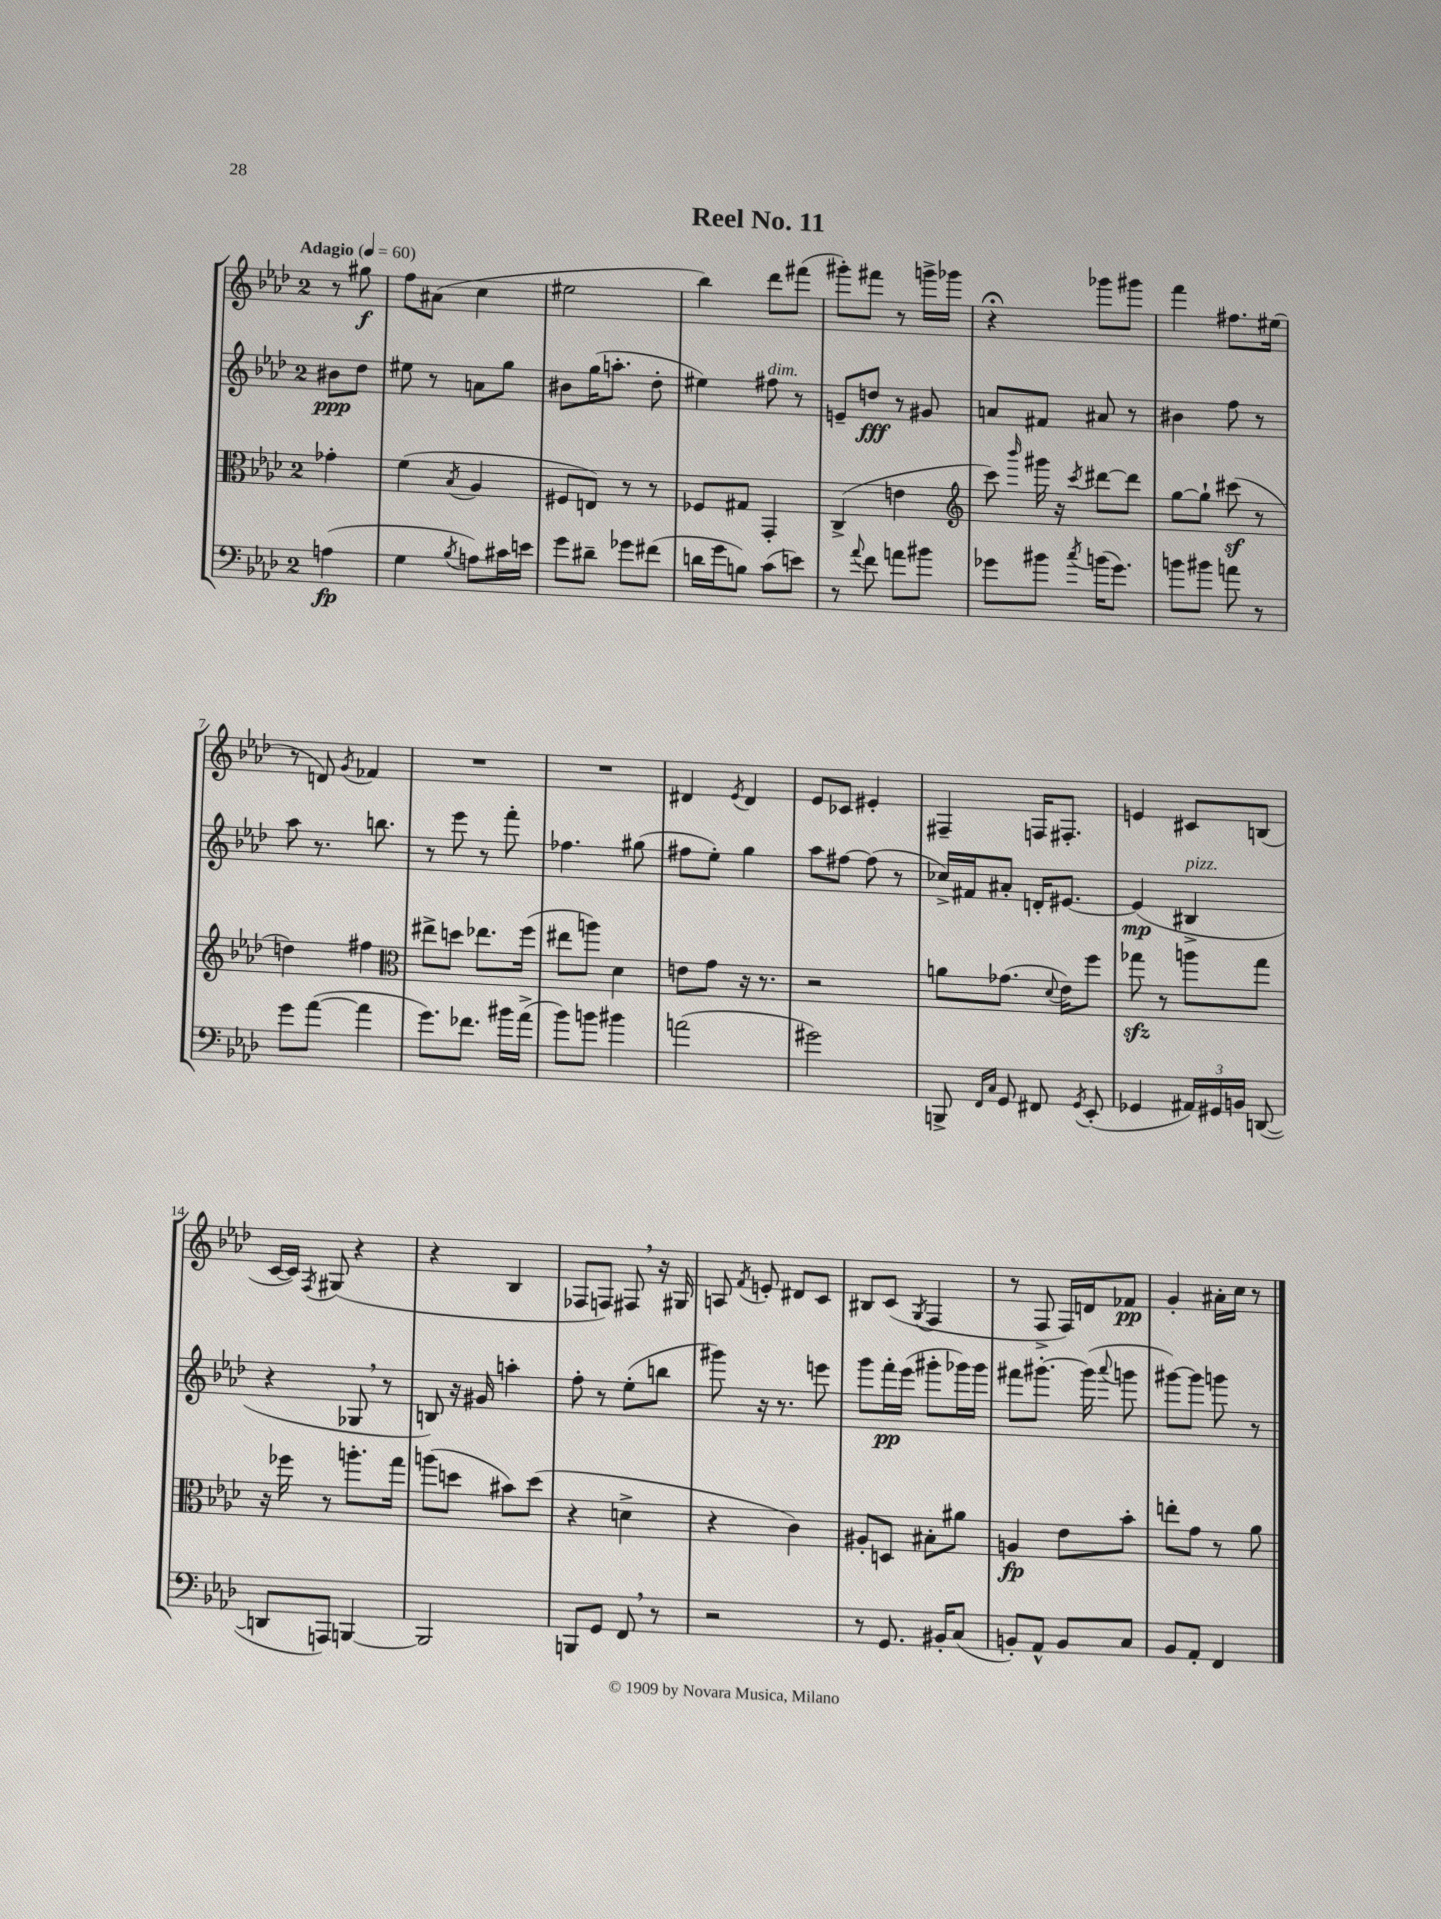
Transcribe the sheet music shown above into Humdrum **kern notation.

**kern	**kern	**kern	**kern
*staff4	*staff3	*staff2	*staff1
*clefF4	*clefC3	*clefG2	*clefG2
*k[b-e-a-d-]	*k[b-e-a-d-]	*k[b-e-a-d-]	*k[b-e-a-d-]
*M2/4	*M2/4	*M2/4	*M2/4
*MM60	*MM60	*MM60	*MM60
(4A	4g-'	8b#	8r
.	.	8dd-	8gg#
=	=	=	=
4G	(4f	8ee#	8ff
.	.	8r	(8a#
8qB-	8qB-	.	.
8A)	4A-	8a	4cc
16c#	.	8gg	.
16e	.	.	.
=	=	=	=
8g	8F#	8b#	2ee#
8d#~	8E)	(16gg	.
.	.	8.aa'	.
8g-	8r	.	.
(8f#	8r	8dd-'	.
=	=	=	=
16d	8F-	4ee#)	4bb-)
16g	.	.	.
8B)	8G#	.	.
(8c	4GG'	8ff#	8ddd-
8e)	.	8r	(8fff#
=	=	=	=
8r	(4C^	8e~	8ggg#')
8qqa-	.	.	.
8f	.	8dd	8fff#
8a	4e	8r	8r
8b#	.	8g#	16ggg^
.	.	.	16ggg-
=	=	=	=
*	*clefG2	*	*
8g-	8ccc)	8a	4r;
.	16qqbbb-	.	.
8b#	16ggg#	8f#	.
.	16r	.	.
8qcc	8qccc	.	.
(16b	[8ddd#	8a#	8ggg-
8.g-)	.	.	.
.	8ddd#]	8r	8ggg#
=	=	=	=
8b	[8gg	4b#	4fff
8b#	8gg`]	.	.
8a	(8ccc#	8ff	8.ff#
8r	8r	8r	.
.	.	.	(16ee#
=	=	=	=
8g	4dd)	8aa-	8r
([8a-	.	8.r	8d)
.	.	.	8qg
4a-]	4ff#	.	4f-
.	.	8.bb	.
=	=	=	=
*	*clefC3	*	*
8.g)	8ee#^	8r	2r
.	8dd	8eee-	.
8.f-	.	.	.
.	8.ee-	8r	.
16b#	.	8fff'	.
(16a-^	(16ff	.	.
=	=	=	=
8b-)	8ee#	4.ff-	2r
8b	8aa)	.	.
4b#	4d-	.	.
.	.	(8gg#	.
=	=	=	=
(2a	8e	8ff#	4d#
.	8g	8ee-')	.
.	.	.	8qe-
.	16r	4gg	4d#
.	8.r	.	.
=	=	=	=
2g#)	2r	8aa-	8e-
.	.	[8ff#	8c-
.	.	(8ff#]	4e#'
.	.	8r	.
=	=	=	=
8BBB^	8a	16cc-^)	4F#~
.	.	16f#	.
16qqFF	.	.	.
16qqC	.	.	.
8GG	(8.g-	8a#'	.
8FF#	.	16d'	16F
.	8qqd-	.	.
.	16e-)	[8.e#	8.F#'
8qGG	.	.	.
(8EE-'	8ff	.	.
=	=	=	=
4GG-	8gg-	(4e#]	4e
.	8r	.	.
24AA#)	8aa	4B#^	8c#
24GG#	.	.	.
24BB	.	.	.
([8DD	8gg-	.	(8B
=	=	=	=
8DD]	16r	4r	[16c
.	16ff-	.	16c])
.	.	.	8qF
8AAA)	8r	.	(8G#
[4BBB	8.aa'	8G-	4r
.	.	8r	.
.	16gg	.	.
=	=	=	=
2BBB]	(8aa	8B)	4r
.	8dd	16r	.
.	.	16g#	.
.	8b#)	4aa'	4B-
.	(8dd	.	.
=	=	=	=
8BBB	4r	8ff'	8F-
8GG	.	8r	8F)
8FF	4d^	(8ee-'	8F#
8r	.	8bb	16r
.	.	.	16G#
=	=	=	=
2r	4r	8ggg#)	8A
.	.	.	8qf
.	.	16r	8e'
.	.	8.r	.
.	4c)	.	8d#
.	.	8eee	8c
=	=	=	=
8r	8A#'	8ggg	8B#
8.GG	8D	16fff'	(8c
.	.	(16eee-	.
.	.	.	8qG
.	8B#'	8ggg#'	4F
16BB#'	.	.	.
(8C	8a#	16ggg-)	.
.	.	16ggg-	.
=	=	=	=
8BB')	4A	8fff#	8r
8AA-^^	.	[8.ggg#'	8F^
8BB	8e-	.	16F)
.	.	(16ggg#]	16d
.	.	8qqaaa-	.
8C	8b-'	8ggg	8f-
=	=	=	=
8BB-	8ee'	[8ggg#)	4g'
8AA-'	8g	8ggg#]	.
4FF	8r	8ggg	16a#'
.	.	.	16cc
.	8a-	8r	8r
==	==	==	==
*-	*-	*-	*-
